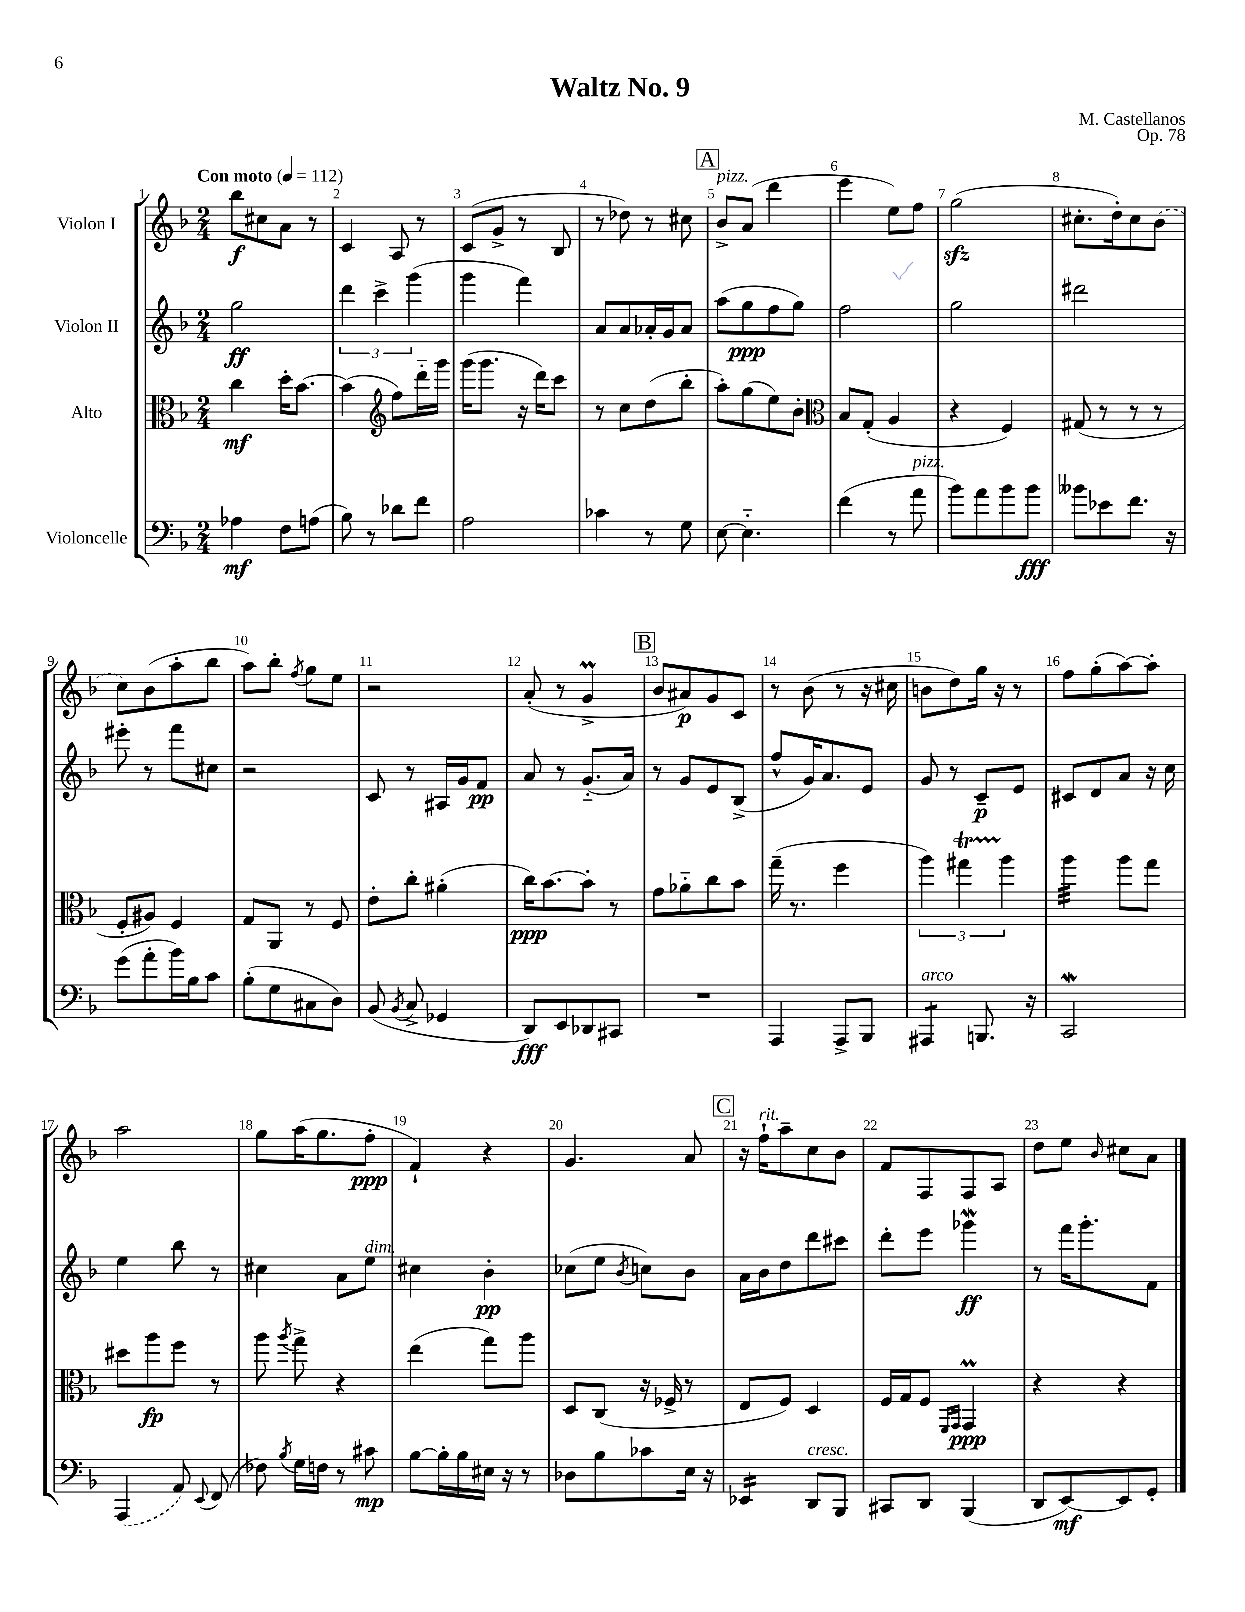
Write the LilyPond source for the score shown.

\header { title = "Waltz No. 9" composer = "M. Castellanos" opus = "Op. 78" }
<<
\new StaffGroup <<
\new Staff = "s0" \with { instrumentName = "Violon I" } {
    \clef treble \key f \major \numericTimeSignature \time 2/4 \tempo "Con moto" 4 = 112
    \autoBeamOff bes''8[\f cis''8 a'8] r8 |
    c'4 a8 r8 |
    c'8[( g'8]-> r8 bes8 |
    r8 des''8) r8 cis''8 |
    \mark \markup { \box "A" } bes'8[->^\markup { \italic "pizz." } a'8]( d'''4 |
    e'''4 e''8[) f''8] |
    g''2\sfz( |
    cis''8.[-. d''16-.) cis''8 \once \slurDashed bes'8]( |
    c''8[) bes'8( a''8-. bes''8] |
    a''8[) bes''8]-. \acciaccatura { f''8 } g''8[ e''8] |
    r2 |
    a'8-.( r8 g'4->\prall |
    \mark \markup { \box "B" } bes'8[ ais'8\p) g'8 c'8] |
    r8 bes'8( r8 r16 cis''16 |
    b'8[ d''8) g''16] r16 r8 |
    f''8[ g''8-.( a''8~) a''8]-. |
    a''2 |
    g''8[ a''16( g''8. f''8]-.\ppp |
    f'4-!) r4 |
    g'4. a'8 |
    \mark \markup { \box "C" } r16 f''16[-!^\markup { \italic "rit." } a''8-- c''8 bes'8] |
    f'8[ f8 f8 a8] |
    d''8[ e''8] \grace { bes'16 } cis''8[ a'8] \bar "|." |
}
\new Staff = "s1" \with { instrumentName = "Violon II" } {
    \clef treble \key f \major \numericTimeSignature \time 2/4
    \autoBeamOff g''2\ff |
    \tuplet 3/2 { d'''4 c'''4-> g'''4( } |
    g'''4 f'''4) |
    a'8[ a'8 aes'16-. g'16 aes'8] |
    \mark \markup { \box "A" } a''8[( g''8\ppp f''8 g''8]) |
    f''2 |
    g''2 |
    dis'''2 |
    eis'''8-. r8 f'''8[ cis''8] |
    r2 |
    c'8 r8 ais16[ g'16 f'8]\pp |
    a'8 r8 g'8.[-_( a'16]) |
    \mark \markup { \box "B" } r8 g'8[ e'8 bes8]->( |
    f''8[-^ g'16) a'8. e'8] |
    g'8 r8 c'8[--\p e'8] |
    cis'8[ d'8 a'8] r16 c''16 |
    e''4 bes''8 r8 |
    cis''4 a'8[ e''8]^\markup { \italic "dim." } |
    cis''4 bes'4-.\pp |
    ces''8[( e''8] \acciaccatura { bes'8 } c''8[) bes'8] |
    \mark \markup { \box "C" } a'16[ bes'16 d''8 d'''8 cis'''8] |
    d'''8[-. e'''8] ges'''4\mordent\ff |
    r8 f'''16[ g'''8.-. f'8] \bar "|." |
}
\new Staff = "s2" \with { instrumentName = "Alto" } {
    \clef alto \key f \major \numericTimeSignature \time 2/4
    \autoBeamOff c''4\mf d''16[-. bes'8.]~ |
    bes'4( \clef treble f''8[) d'''16-_ g'''16] |
    g'''16[( g'''8.] r16 d'''16[) c'''8] |
    r8 c''8[ d''8( bes''8]-. |
    \mark \markup { \box "A" } a''8[-.) g''8( e''8) bes'8]-. |
    \clef alto bes8[ g8]-.( a4 |
    r4 f4) |
    gis8( r8 r8 r8 |
    f8[-. ais8]) f4 |
    g8[ a,8] r8 f8 |
    e'8[-. c''8]-. ais'4-.( |
    c''16[\ppp) bes'8.~ bes'8]-. r8 |
    \mark \markup { \box "B" } g'8[ aes'8-_ c''8 bes'8] |
    g''16--( r8. f''4 |
    \tuplet 3/2 { a''4) gis''4\startTrillSpan a''4\stopTrillSpan } |
    a''4:32 a''8[ g''8] |
    dis''8[ a''8\fp f''8] r8 |
    a''8 \acciaccatura { a''8 } g''8-> r4 |
    e''4( g''8[) a''8] |
    d8[ c8]( r16 fes16-> r8 |
    \mark \markup { \box "C" } e8[ f8]) d4 |
    f16[ g16 f8] \grace { f,16[ g,16] } g,4\prall\ppp |
    r4 r4 \bar "|." |
}
\new Staff = "s3" \with { instrumentName = "Violoncelle" } {
    \clef bass \key f \major \numericTimeSignature \time 2/4
    \autoBeamOff aes4\mf f8[ a8]( |
    bes8) r8 des'8[ f'8] |
    a2 |
    ces'4 r8 g8 |
    \mark \markup { \box "A" } e8~ e4.-_ |
    f'4( r8 a'8^\markup { \italic "pizz." } |
    bes'8[) a'8 bes'8 bes'8]\fff |
    beses'8[ ees'8 f'8.] r16 |
    g'8[( a'8-. bes'16) bes16 c'8] |
    bes8[-.( g8 cis8 d8]) |
    bes,8( \acciaccatura { bes,8 } c8-> ges,4 |
    d,8[\fff) e,8 des,8 cis,8] |
    \mark \markup { \box "B" } R2 |
    a,,4 a,,8[-> bes,,8] |
    ais,,4:8^\markup { \italic "arco" } b,,8. r16 |
    c,2\mordent |
    \once \slurDashed a,,4( a,8) \appoggiatura { e,8 } f,8( |
    fes8) \acciaccatura { bes8 } g16[ f16] r8 cis'8\mp |
    bes8[~ bes16-. bes16 eis16] r16 r8 |
    des8[ bes8 ces'8 e16] r16 |
    \mark \markup { \box "C" } ees,4:16 d,8[^\markup { \italic "cresc." } bes,,8] |
    cis,8[ d,8] bes,,4( |
    d,8[ e,8~\mf) e,8 g,8]-. \bar "|." |
}
>>
>>
\layout { \context { \Score \override BarNumber.break-visibility = ##(#f #t #t) barNumberVisibility = #all-bar-numbers-visible } }
